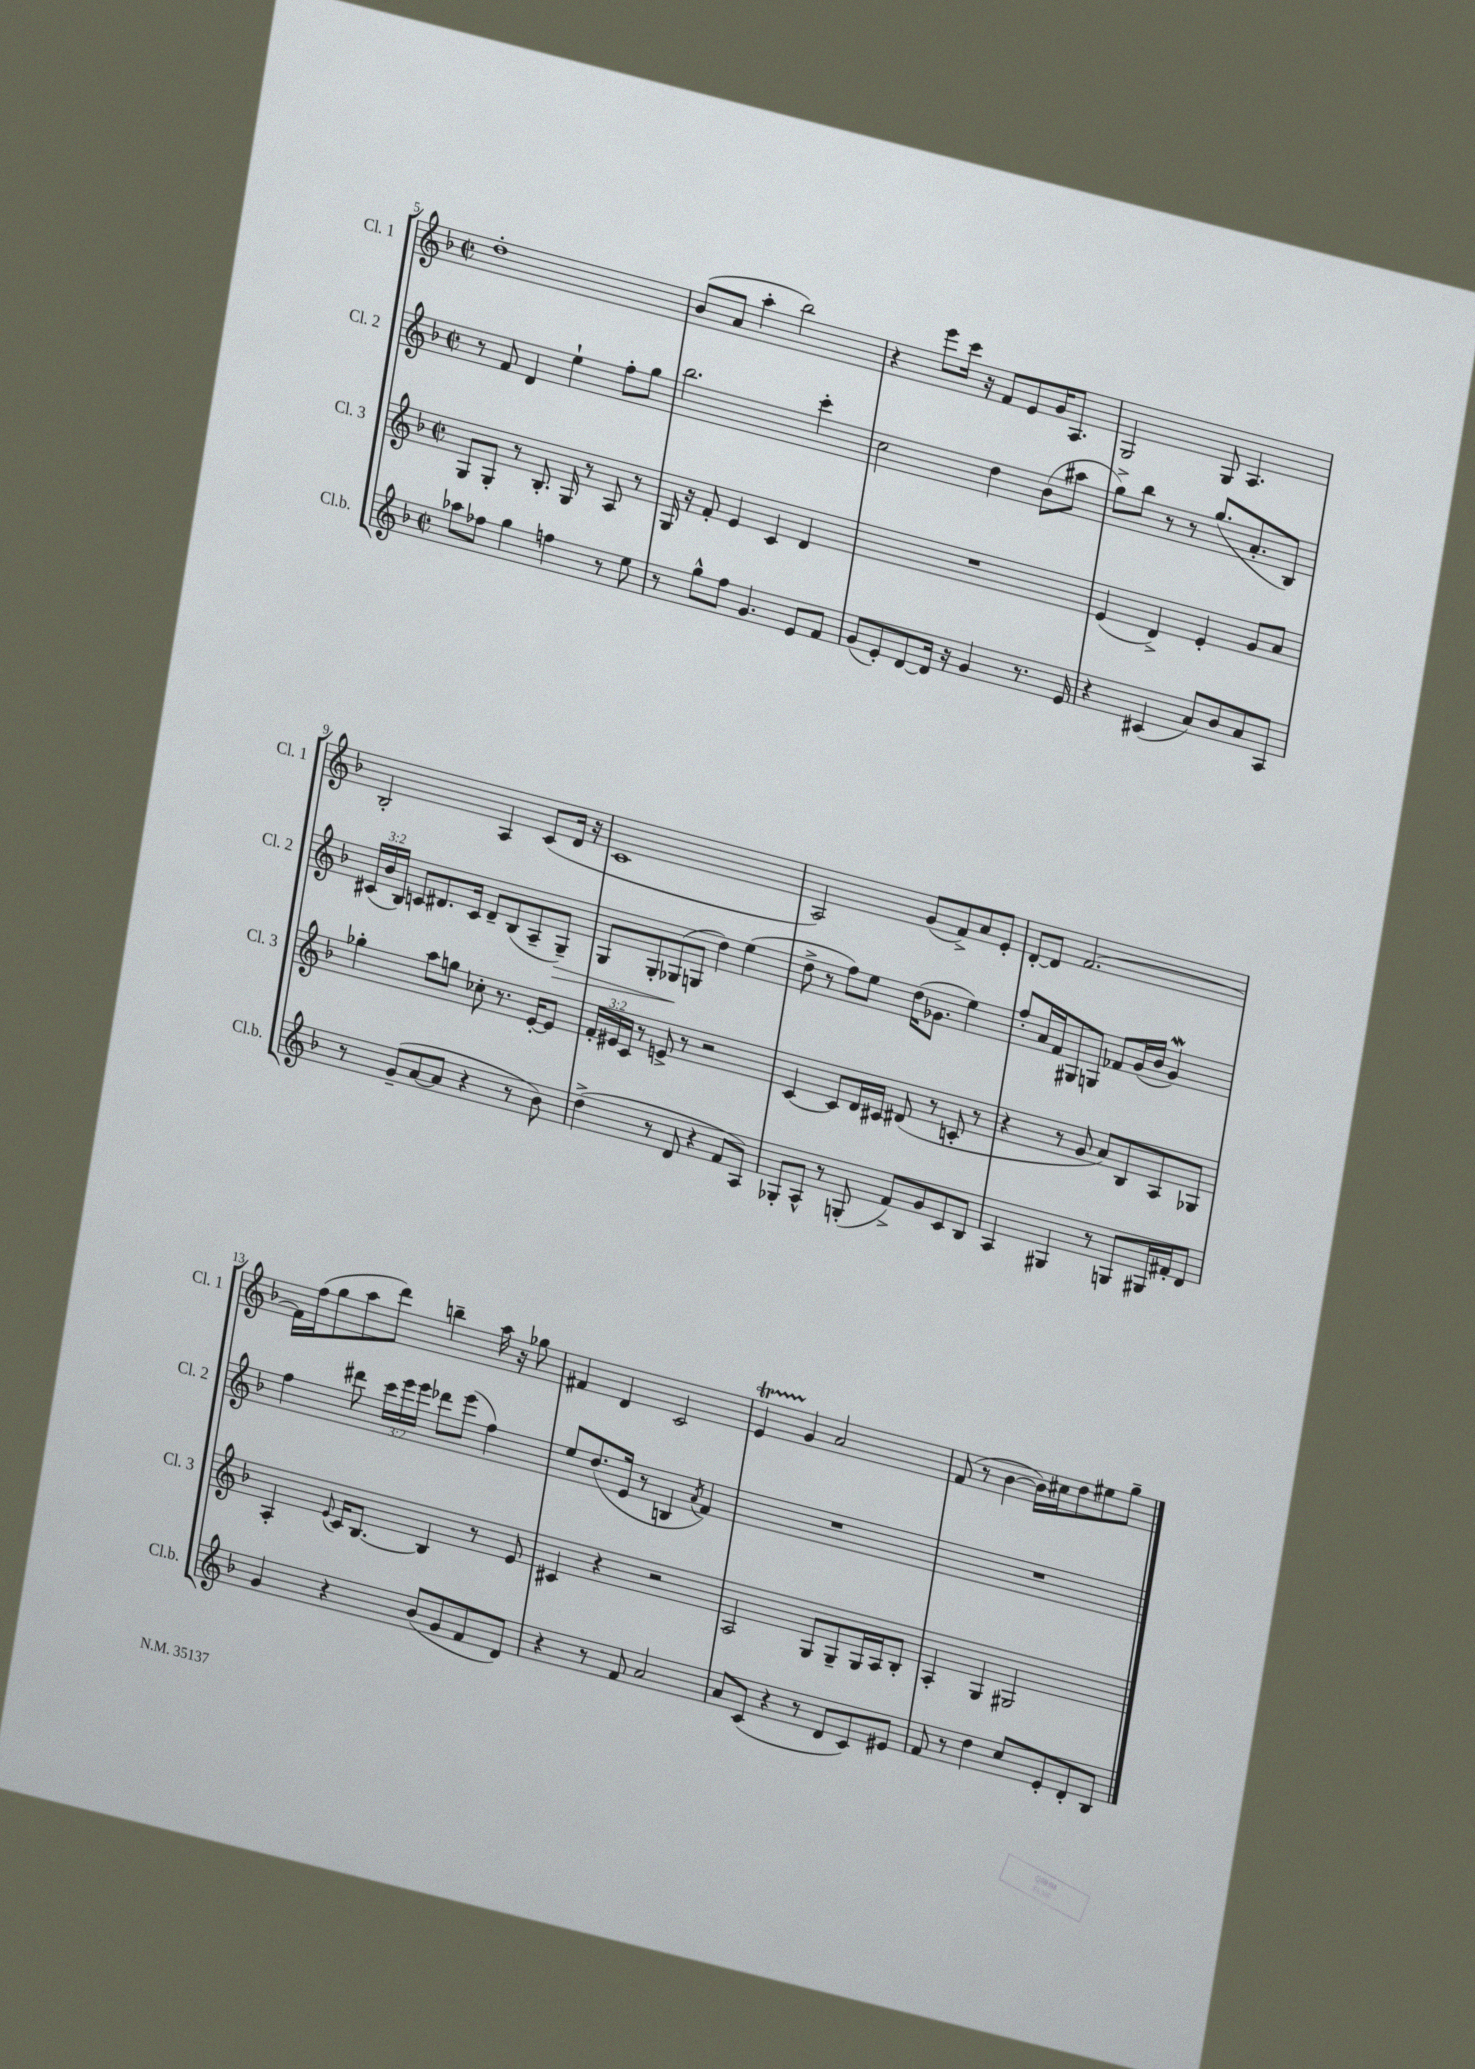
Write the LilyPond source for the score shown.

<<
\new StaffGroup <<
\new Staff = "s0" \with { instrumentName = "Cl. 1" shortInstrumentName = "Cl. 1" } {
    \clef treble \key f \major \defaultTimeSignature \time 2/2
    \autoBeamOff d''1-. |
    bes'8[( a'8] a''4-. bes''2) |
    r4 e'''8[ c'''16] r16 f'8[ e'8 g'16 a8.] |
    g2 g8 a4. |
    bes2-. a4 c'8[( d'16] r16 |
    c'1 |
    a2) g'8[( f'8->) a'8 e'8]-. |
    d'8[~-. d'8] f'2.~ |
    f'16[ f''16( g''8 a''8 d'''8]) b''4-- a''16 r16 ges''8 |
    fis'4 d'4 c'2 |
    e'4\startTrillSpan g'4\stopTrillSpan a'2 |
    f'8( r8 bes'4~ bes'16[) cis''16 d''8 eis''8 g''8]-- \bar "|." |
}
\new Staff = "s1" \with { instrumentName = "Cl. 2" shortInstrumentName = "Cl. 2" } {
    \clef treble \key f \major \defaultTimeSignature \time 2/2 \override Staff.TupletNumber.text = #tuplet-number::calc-fraction-text
    \autoBeamOff r8 f'8 d'4 e''4-! f''8[-. g''8] |
    bes''2. c'''4-. |
    c''2 d''4 bes'8[( ais''8] |
    g''8[->) bes''8] r8 r8 g''8.[( a'8.-. bes8]) |
    \tuplet 3/2 { cis'16[( bes'16 bes16]) } c'8[ dis'8. c'16] dis'8[-- bes8( a8-- g8]--\>) |
    g8[ g8-. ges8\!( g8] d''4) e''4( |
    d''8-> r8 f''8[) e''8] d''16[( ges'8.] e''4) |
    f''8[-. a'16 f'16 gis8 g8] fes'8[ g'16( bes'16] g'4\mordent) |
    f''4 dis'''8 \tuplet 3/2 { c'''16[ e'''16 e'''16] } des'''8[ e'''8]( f''4) |
    e''8[ d''8.( e'16] r8 b4 \acciaccatura { a'8 } f'4) |
    R1 |
    R1 \bar "|." |
}
\new Staff = "s2" \with { instrumentName = "Cl. 3" shortInstrumentName = "Cl. 3" } {
    \clef treble \key f \major \defaultTimeSignature \time 2/2 \override Staff.TupletNumber.text = #tuplet-number::calc-fraction-text
    \autoBeamOff g8[ g8]-. r8 bes8.-. g16 r8 a8 r8 |
    g16 r16 f'8-. e'4 c'4 d'4 |
    R1 |
    e'4( d'4->) e'4-. g'8[ a'8] |
    ges''4-. a''8[ g''8] ces''8-. r8. e'16[~-. e'8] |
    \tuplet 3/2 { f'16[-. eis'16 c'16] } r8 e'8-> r8 r2 |
    c'4~ c'8[ d'16 cis'16] dis'8( r8 c'8-. r8 |
    r4 r8 g'8 a'8[) bes8 a8 ges8] |
    a4-. \appoggiatura { e'8 } c'16[ bes8.]~ bes4 r8 e'8 |
    cis'4 r4 r2 |
    a2 g8[ g8-- g16 a16 bes8]-. |
    a4-. g4 gis2 \bar "|." |
}
\new Staff = "s3" \with { instrumentName = "Cl.b." shortInstrumentName = "Cl.b." } {
    \clef treble \key f \major \defaultTimeSignature \time 2/2
    \autoBeamOff aes''8[ fes''8] g''4 f''4 r8 e''8 |
    r8 g''8[-^ f''8] g'4. e'8[ f'8] |
    g'8[( e'8-.) d'8~ d'16] r16 g'4 r8. e'16 |
    r4 cis'4( a'8[) bes'8 a'8 a8] |
    r8 g'8[--( a'8~ a'8] r4 r8 bes'8) |
    d''4->( r8 d'8 r4 f'8[ a8]) |
    ges8[-. a8]-^ r8 g8-.( f'8[->) g'8 c'8 bes8] |
    a4 gis4 r8 g8[ gis16 fis'16-. d'8] |
    g'4 r4 bes'8[( g'8 f'8 d'8]) |
    r4 r8 f'8 a'2 |
    a'8[ c'8]( r4 r8 d'8[ c'8) eis'8] |
    f'8 r8 d''4 c''8[ e'8-. d'8-. bes8] \bar "|." |
}
>>
>>
\layout { \context { \Score currentBarNumber = #5 } }
